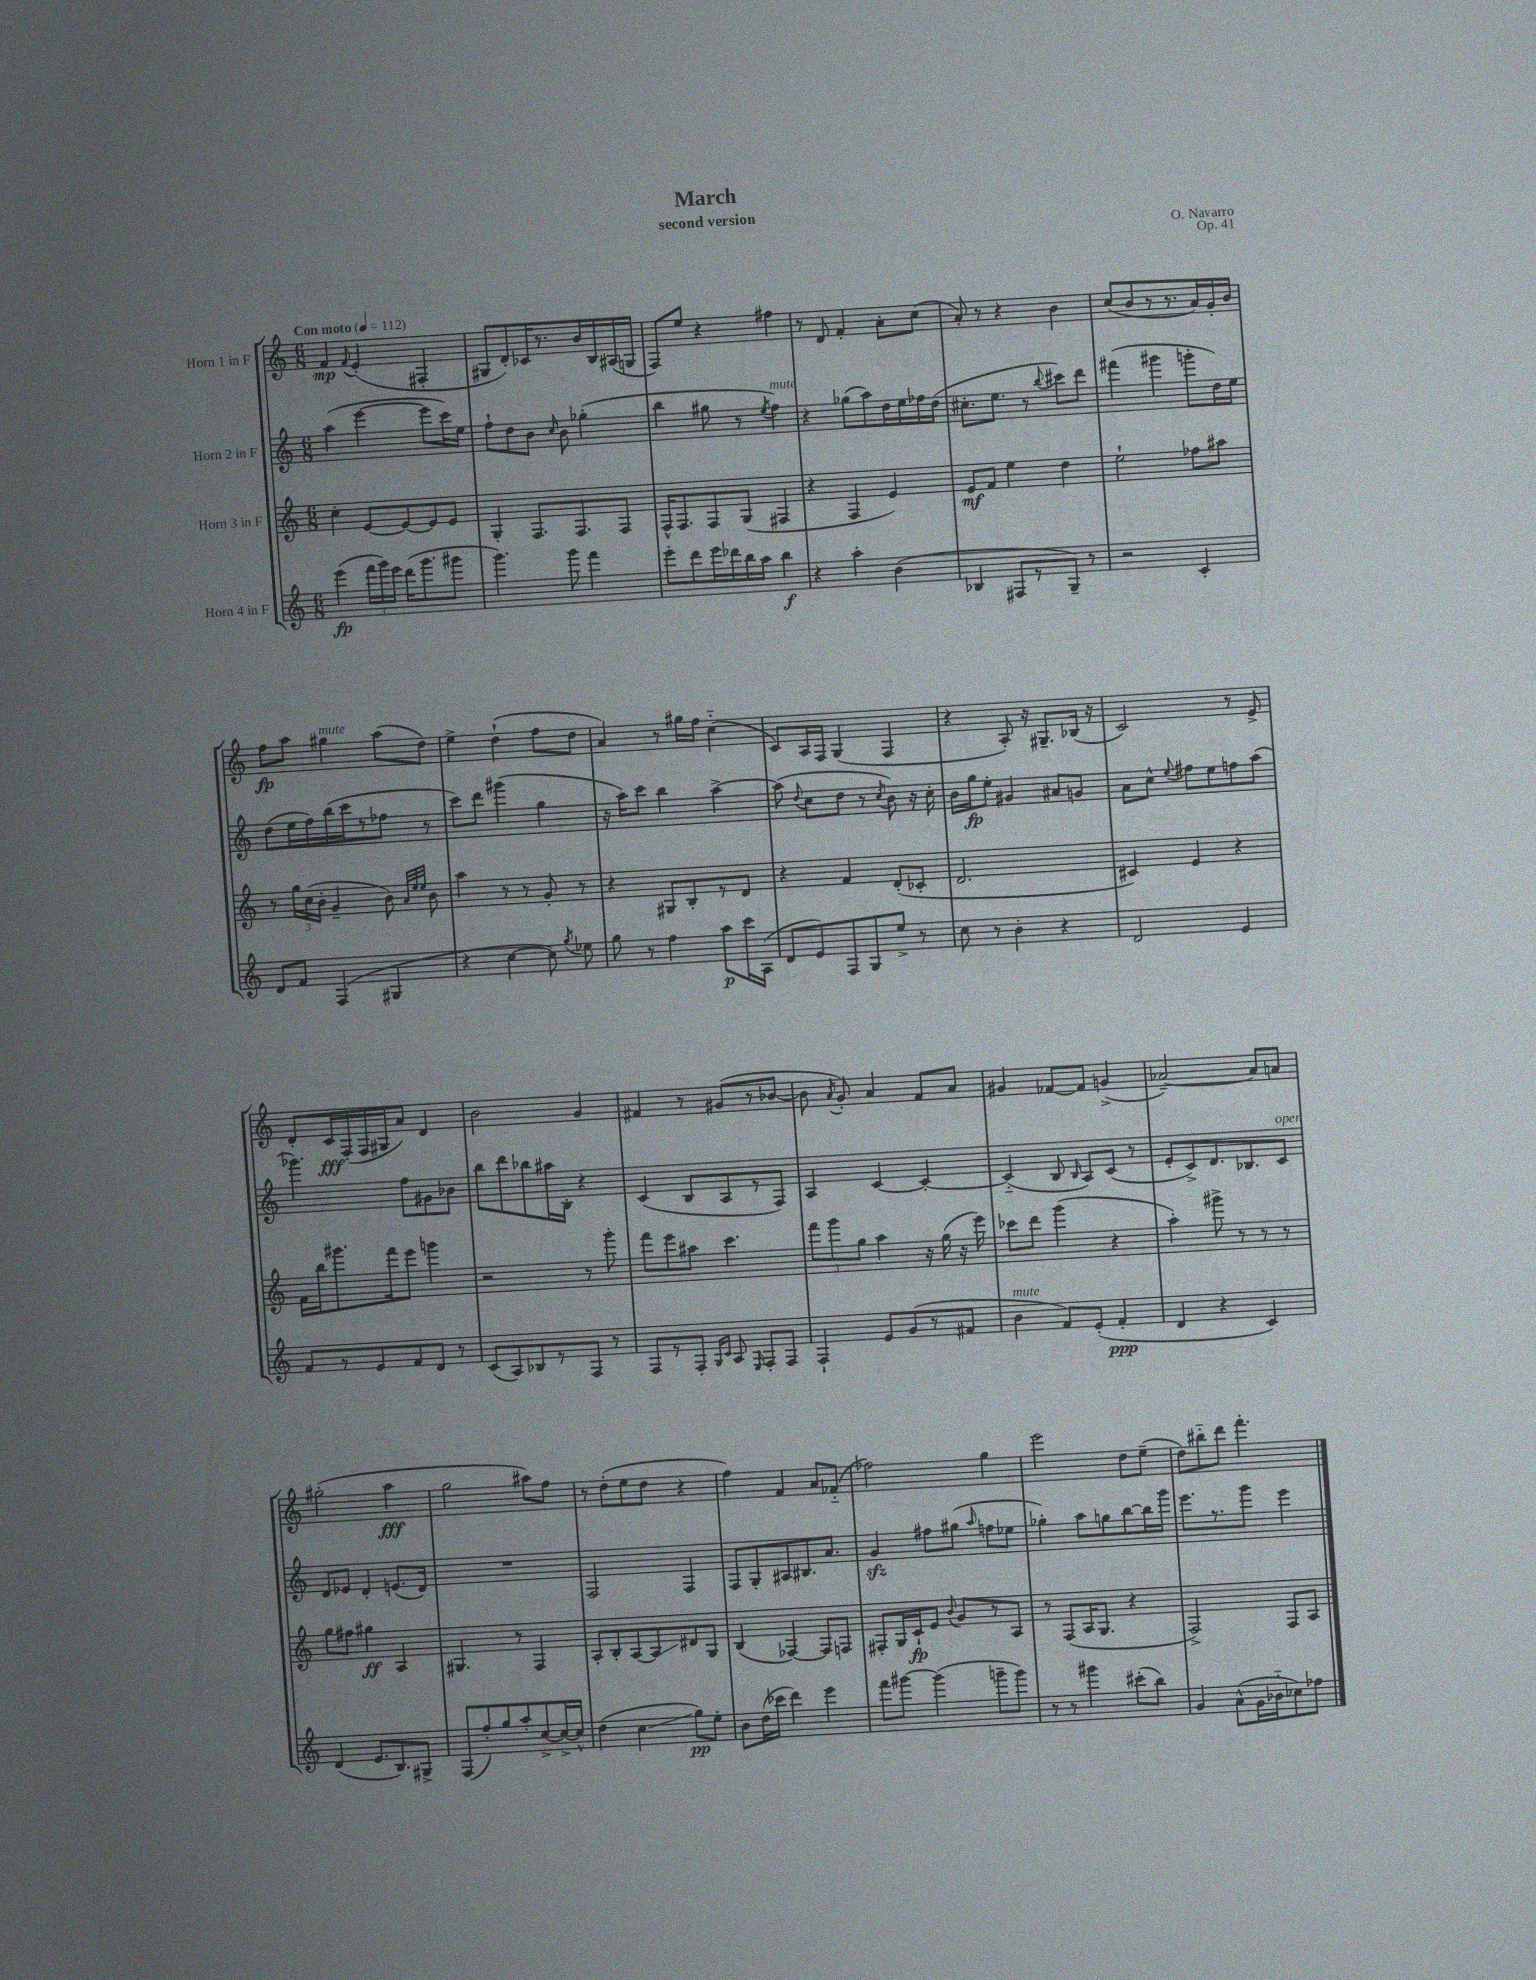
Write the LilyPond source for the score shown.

\header { title = "March" composer = "O. Navarro" subtitle = "second version" opus = "Op. 41" }
<<
\new StaffGroup <<
\new Staff = "s0" \with { instrumentName = "Horn 1 in F" } {
    \clef treble \key c \major \numericTimeSignature \time 6/8 \tempo "Con moto" 4 = 112
    \autoBeamOff f'4\mp \appoggiatura { f'8 } e'4-.( fis4-. |
    gis8[ d'8-.) ces'16 r8. b'16 b16 ais16( g16] |
    f8[) e''8] r4 fis''4 |
    r8 d'8 f'4-. a'8[-. c''8]( |
    a'8-.) r8 r4 b'4 |
    c''8[( b'8 r8 r8. a'16) g'16-. b'16] |
    f''8[\fp a''8] gis''4^\markup { \italic "mute" } a''8[( d''8]) |
    e''4-> d''4-!( f''8[ d''8] |
    a'4) r8 gis''16[ f''16] c''4-_( |
    c'8[) a16 f16] g4( f4 |
    r4 a8-.) r16 gis8.[-- bes16]( r16 |
    c'2) r8 e'8-> |
    d'8[-. c'16\fff f16-.( f16 gis16 a'8]) d'4 |
    b'2 g'4 |
    fis'4 r8 gis'8[( r8 bes'8]~ |
    bes'8 \acciaccatura { a'8 } g'8-.) a'4 f'8[ a'8] |
    gis'4 fes'8[~ fes'8] g'4->( |
    aes'2~--) aes'8[ a'8] |
    gis''2-.( a''4\fff |
    g''2 ais''8[) f''8] |
    r8 d''8[-.( e''8 d''8] r4 |
    f''4) f'4 a'8[ fes'8]-_( |
    fes''2) g''4 |
    e'''2 d''8[ e''8]--( |
    d''8[) bis''8-_ d'''8] f'''4.-. \bar "|." |
}
\new Staff = "s1" \with { instrumentName = "Horn 2 in F" } {
    \clef treble \key c \major \numericTimeSignature \time 6/8
    \autoBeamOff a''4( e'''4~ e'''8[ c'''16) e''16] |
    f''8[-! d''8 b'8] \grace { c''16 } b'8 ges''4-.( |
    b''4 gis''8 r8 \acciaccatura { e''8 } f''4^\markup { \italic "mute" }) |
    r4 ges''8[( a''8) d''16 e''16 fes''16 d''16]( |
    cis''8.[-. e''8.] r8 \appoggiatura { b''8 } cis'''8[) d'''8] |
    fis'''4( gis'''4 g'''8[-. d''16) e''16] |
    d''8[( e''16 f''16) b''16( c'''16 r8 fes''8] r8 |
    c'''8[) d'''8] gis'''4( g''4 |
    r16 a''16[) c'''8] b''4 a''4~-> |
    a''8( \appoggiatura { d''8 } c''8[ d''8] r8 \acciaccatura { c''8 } b'8) r16 c''16-. |
    b'16[ g''16\fp e''8]-. gis'4 ais'8[ g'8] |
    a'8[ c''8]-^ \appoggiatura { e''8 } fis''8[ e''8 f''8 a''8]( |
    ges'''4.) f''8[ gis'8 bes'8] |
    b''8[ d'''8 bes''8 ais''16 b16]-. r4 |
    c'4( b8[ a8 r8 f8]) |
    a4 c'4~ c'4~-. |
    c'4-_( b8 \grace { b16 } a8[) c'8]( r8 |
    e'8[-. c'8->) d'8. bes8. c'8]^\markup { \italic "open" } |
    d'8[ ees'8] d'4-. e'8.[( d'16]) |
    R2. |
    f2 f4 |
    f8[ g8-. ais8 bis8. a'8.] |
    g'4\sfz fis''8[ gis''8]( \grace { a''16 } f''8[ ees''8] |
    ges''4-.) a''8[ g''8 b''8~ b''16 g'''16] |
    e'''8.[ r8. g'''8] e'''4 \bar "|." |
}
\new Staff = "s2" \with { instrumentName = "Horn 3 in F" } {
    \clef treble \key c \major \numericTimeSignature \time 6/8
    \autoBeamOff c''4-. e'8[~ e'8~ e'8 e'8] |
    g4-. f8.[ f8. f8] |
    f16[-^ f8. f8 g8]( fis4 |
    r4 f4 e'4) |
    e'8[\mf f'8] e''4 d''4 |
    e''2-! fes''8[ ais''8] |
    r8 \tuplet 3/2 { g''16[ c''16( b'16]-. } g'4-- b'8) \grace { a'32[ e''32 e''32] } b'8 |
    a''4 r8 r8 g'8-. r8 |
    r4 gis8[ b8-. r8 d'8] |
    r4 f'4 d'8[-.( ces'8]-. |
    d'2. |
    cis'4) e'4 r4 |
    f'16[ b''16 gis'''8. f'''16 e'''8] g'''4 |
    r2 r8 g'''8-. |
    f'''8[ e'''8 ais''8] c'''4. |
    \tuplet 3/2 { f'''8[ g'''8 g''8] } a''4 r16 g''16( r16 e'''16) |
    ces'''8[ d'''8] g'''4( r4 |
    a''4-.) gis'''8-> r8 r8 r8 |
    g''8[ fis''8] gis''4\ff a4 |
    gis4. r8 f4 |
    a8[-. b8-. a8~ a8\glissando dis'8 g8] |
    b4( fes4~) fes8[ f8] |
    fis8[-. g16 c'16-!\fp e'8] \appoggiatura { b'8 } g'8[ r8 a8] |
    r8 f8[( a16 g8.] r4 |
    f2->) f8[ a8] \bar "|." |
}
\new Staff = "s3" \with { instrumentName = "Horn 4 in F" } {
    \clef treble \key c \major \numericTimeSignature \time 6/8
    \autoBeamOff e'''4\fp( \tuplet 3/2 { f'''16[ g'''16) e'''16] } d'''16[( g'''8. gis'''8] |
    g'''4.) g'''8 f'''4 |
    e'''8[-. d'''8 e'''16 des'''16 b''16 a''16] b''4\f |
    r4 a''4-. b'4( |
    bes4 fis8[ r8 g8]--) r8 |
    r2 c'4-. |
    d'8[ f'8] f4( gis4 |
    r4 c''4~ c''8) \acciaccatura { g''8 } ees''8 |
    g''8 r8 f''4 a''8[\p c'''16 a16]( |
    d'8[ e'8) f8 g8 e''8]-> r8 |
    c''8 r8 b'4-. r4 |
    d'2 e'4 |
    f'8[ r8 e'8 f'8 d'8] r8 |
    c'8[( a8) bes8 r8 f8] r8 |
    f8[ r8 f8]-. \grace { g16[ c'16] } a8 \grace { e16 } f8[-. f8] |
    f4-! e'8[ g'8( r8 fis'8] |
    b'4^\markup { \italic "mute" } f'8[) e'8]-.( f'4-.\ppp |
    d'4 r4 c'4) |
    d'4( e'8.[ b8.) gis8]-> |
    f8[( f''8-.) g''8 a''8-. c''8~-> c''16~-> c''16]-^ |
    d''4( c''4\glissando g''8[\pp) e''8]-. |
    b'8[ d''16( ces'''16] d'''4) e'''4 |
    f'''8[ gis'''8]~ gis'''4( g'''8[-- g'''8]) |
    r8 r8 gis'''4 cis'''8[-.( b''8]) |
    g'4 a'8[-^( g'16 bes'16-_ ces''8) fes''8] \bar "|." |
}
>>
>>
\layout { \context { \Score \remove "Bar_number_engraver" } }
